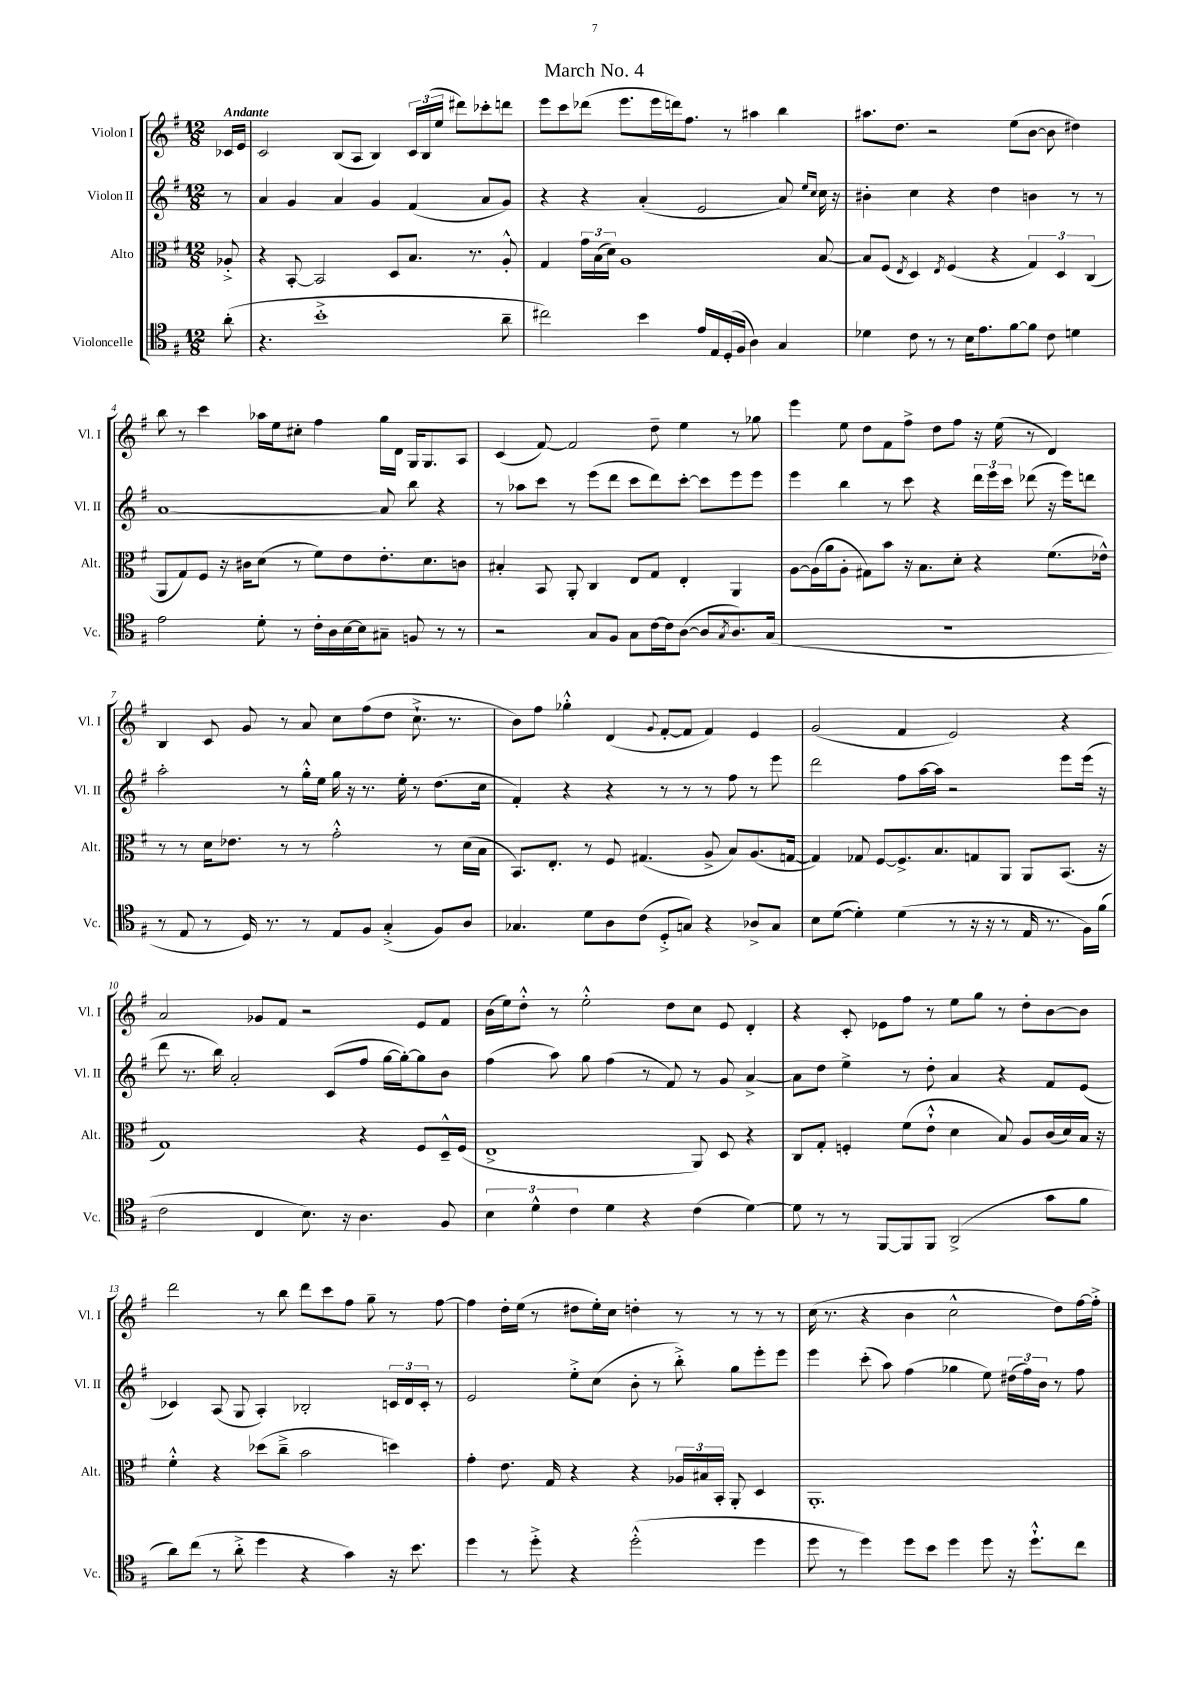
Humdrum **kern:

**kern	**kern	**kern	**kern
*staff4	*staff3	*staff2	*staff1
*clefC4	*clefC3	*clefG2	*clefG2
*k[f#]	*k[f#]	*k[f#]	*k[f#]
*M12/8	*M12/8	*M12/8	*M12/8
(8a'	8A-'^	8r	16c-
.	.	.	16e
=	=	=	=
4.r	4r	4a	2c
.	[8BB'	4g	.
1b'^	2BB]	.	.
.	.	4a	(8B
.	.	.	8A
.	.	4g	4B)
.	8D	.	.
.	8.B	(4f#	24c
.	.	.	(24B
.	.	.	24ee
.	.	.	8ddd#)
.	8.r	.	.
.	.	8a	8ccc-'
8a~	8A'^^	8g)	8ddd
=	=	=	=
2cc#)	4G	4r	8eee
.	.	.	8ccc
.	24g	4r	(8ddd-
.	(24B	.	.
.	24d)	.	.
.	1A	.	8.eee
4b	.	(4a'	.
.	.	.	16eee
.	.	.	16ddd)
.	.	.	8.ff#
16e	.	2e	.
16E	.	.	.
(16D'	.	.	8r
16F#	.	.	.
4A)	.	.	4aa#
4G	.	8a)	4bb
.	.	16qqee	.
.	.	16qqcc	.
.	[8B	16cc	.
.	.	16r	.
=	=	=	=
4d-	8B]	4b#'	8.aa#
.	(8F#	.	.
.	.	.	8.dd
.	8qE	.	.
8c	4D)	4cc	.
8r	.	.	2r
.	8qE	.	.
8r	(4F#	4r	.
16B	.	.	.
8.e	.	.	.
.	4r	4dd	.
[8f#	.	.	(8ee
8f#]	6G)	4b	[8b
8c	.	.	8b]
.	6D	.	.
4d	.	8r	4dd#)
.	(6C	.	.
.	.	8r	.
=	=	=	=
2e	8AA	[1a	8bb
.	8G)	.	8r
.	8F#	.	4ccc
.	16r	.	.
.	16c#	.	.
8d'	(8d	.	16aa-
.	.	.	16ee
8r	8r	.	8cc#'
16c'	8f#)	.	4ff#
16A	.	.	.
[16B	8e	.	.
16B]	.	.	.
8G#~	8.e'	8a]	16gg
.	.	.	16d
8F	.	8bb	16G
.	8.d	.	8.G
8r	.	4r	.
8r	8c	.	8A
=	=	=	=
2r	4B#'	8r	(4c
.	.	8aa-	.
.	8BB	8ccc	[8f#)
.	8AA'	8r	2f#]
8G	4C	(8eee	.
8F#	.	8ddd	.
8G	8E	8ccc	.
[16c	8G	8ddd)	8dd~
16c]	.	.	.
([8A	4E'	[8ccc'	4ee
8A]	.	8ccc]	.
8qG	.	.	.
8.A)	4AA	8eee	8r
.	.	8eee	8gg-
(16G	.	.	.
=	=	=	=
1.r	[8A	4eee	4eee
.	(16A]	.	.
.	16a	.	.
.	8A'	4bb	8ee
.	8G#)	.	8dd
.	8b	8r	8f#
.	16r	8ccc	8ff#^
.	8.B	.	.
.	.	4r	8dd
.	8d'	.	8ff#
.	4r	24ddd	16r
.	.	24eee	.
.	.	.	(16ee
.	.	24ccc	.
.	.	(8ddd-	8r
.	(8.f#	16r	4d)
.	.	16eee)	.
.	.	8ddd	.
.	16e-^^)	.	.
=	=	=	=
8r	8r	2aa'	4B
8E	8r	.	.
8r	16d	.	8c
.	8.e-	.	.
16D)	.	.	8g
8.r	.	.	.
.	8r	8r	8r
8r	8r	16gg'^^	8a
.	.	16ee	.
8E	2g'^^	16gg	8cc
.	.	16r	.
8F#	.	8.r	(8ff#
(4G'^	.	.	8dd
.	.	16ee'	.
.	.	8r	8.cc`^
8F#)	8r	(8.dd	.
.	.	.	8.r
8A	(16d	.	.
.	16B	16cc	.
=	=	=	=
4.G-	8.BB)	4f#')	8b)
.	.	.	8ff#
.	8.E'	.	.
.	.	4r	4gg-'^^
8d	8r	.	.
8A	8F#	4r	(4d
(8c	(4.G#	.	.
.	.	.	8qqg
8D'^	.	8r	[8f#'
8G)	.	8r	8f#]
4r	8A^	8r	4f#)
.	8B)	8ff#	.
8A-^	(8.A	8r	4e
8G	.	8eee	.
.	[16G	.	.
=	=	=	=
8B	4G])	2ddd	(2g
([8d	.	.	.
4d'])	8G-	.	.
.	[8F#	.	.
(4d	8.F#^]	8ff#	4f#
.	.	[16aa	.
.	8.B	16aa]	.
8r	.	2r	2e)
16r	8G	.	.
16r	.	.	.
8r	8AA	.	.
16E	8AA	.	.
8.r	.	.	.
.	(8.BB	8eee	4r
16F#)	.	(16eee	.
(16f#	16r	16r	.
=	=	=	=
2c	1G)	8ddd	2a
.	.	8.r	.
.	.	16bb)	.
.	.	2a'	.
4C	.	.	8g-
.	.	.	8f#
8.B)	.	.	2r
.	.	(8c	.
16r	.	.	.
4.A	4r	8ff#	.
.	.	[16gg	.
.	.	16gg'_)	.
.	8F#	8gg]	8e
8F#	16D~^^	8b	8f#
.	(16F#	.	.
=	=	=	=
6B	1E^	(4ff#	(16b
.	.	.	16ee)
.	.	.	8dd'^^
6d^^	.	.	.
.	.	8aa)	8r
6c	.	.	.
.	.	8gg	2ee'^^
4d	.	(4ff#	.
4r	.	8r	.
.	.	8f#)	8dd
(4c	8AA)	8r	8cc
.	8D	8g	8e
[4d)	4r	[4a^	4d'
=	=	=	=
8d]	8C	8a]	4r
8r	8G'	8dd	.
8r	4F'	4ee^	8c'
[8FF#	.	.	8e-
8FF#]	(8f#	8r	8ff#
8FF#	8e`^^	8dd'	8r
(2AA^	4d	4a	8ee
.	.	.	8gg
.	8B)	4r	8r
.	8A	.	8dd'
8g	(16c	8f#	[8b
.	16d)	.	.
8f#	16B	(8e	8b]
.	16r	.	.
=	=	=	=
8a)	4f#'^^	4c-)	2ddd
(8cc	.	.	.
8r	4r	(8A	.
8a'^	.	8G	.
4dd	(8dd-	4A')	8r
.	8cc~^	.	8bb
4r	2b	2B-'	8ddd
.	.	.	8ccc
4g)	.	.	8ff#
.	.	.	8gg~
16r	4dd)	24c	8r
.	.	24d	.
8.b	.	.	.
.	.	24c'	.
.	.	8r	[8ff#
=	=	=	=
4dd	4g'	2e	4ff#]
8r	8.e	.	16dd'
.	.	.	(16ee
8dd'^	.	.	8r
.	16G	.	.
4r	4r	8ee'^	8dd#
.	.	(8cc	16ee')
.	.	.	16cc
(2dd'^^	4r	8b'	4dd'
.	.	8r	.
.	24A-	8bb'^)	8r
.	24B#	.	.
.	24BB'	.	.
.	8AA'	8gg	8r
4dd	4D	8eee'	8r
.	.	8eee	8r
=	=	=	=
8dd	1.AA'	4eee	(16cc
.	.	.	8.r
8r	.	.	.
4dd)	.	(8ccc'	4r
.	.	8aa)	.
8dd	.	(4ff#	4b
8b	.	.	.
4dd	.	4gg-	2cc^^
8dd	.	8ee)	.
16r	.	(24dd#	.
.	.	24ff#)	.
8.dd`^^	.	.	.
.	.	24b	.
.	.	8r	8dd)
8cc	.	8ff#	[16ff#
.	.	.	16ff#'^]
==	==	==	==
*-	*-	*-	*-
